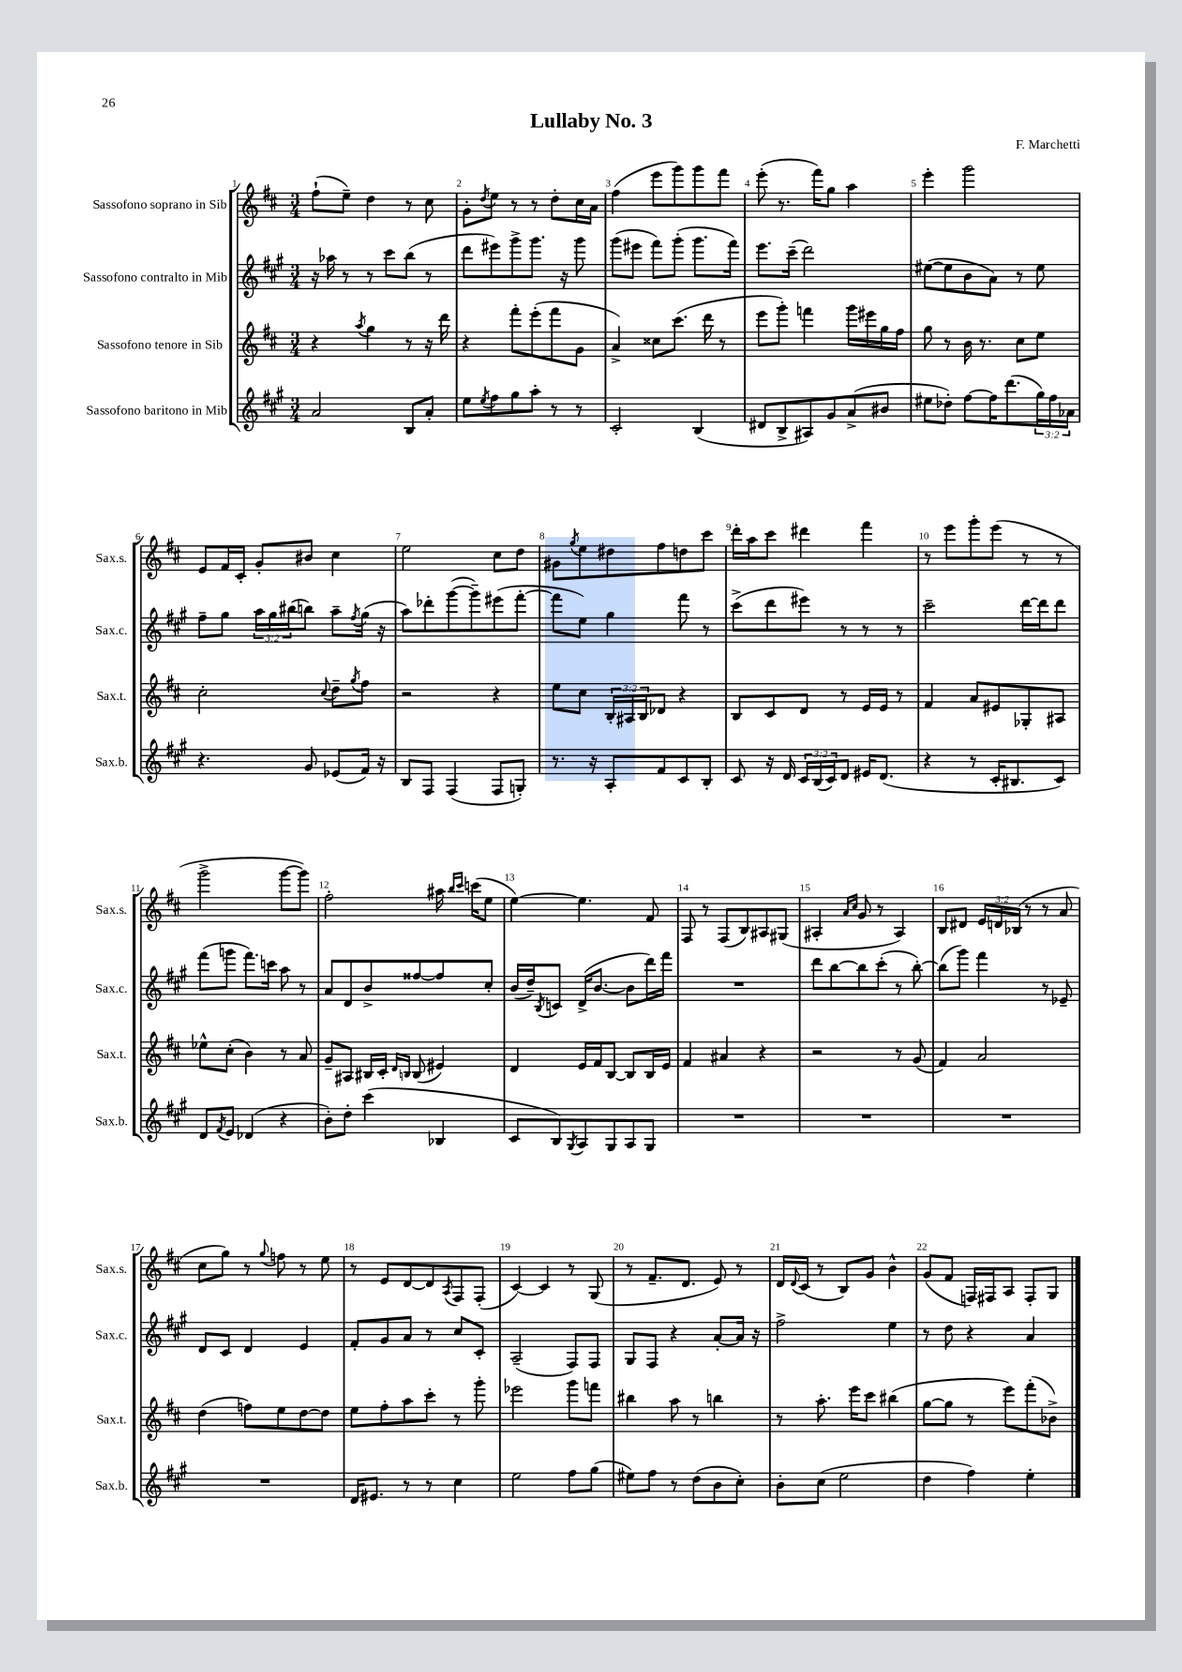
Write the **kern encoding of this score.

**kern	**kern	**kern	**kern
*staff4	*staff3	*staff2	*staff1
*clefG2	*clefG2	*clefG2	*clefG2
*k[f#c#g#]	*k[f#c#]	*k[f#c#g#]	*k[f#c#]
*M3/4	*M3/4	*M3/4	*M3/4
2a/	4r	16r	(8ff#`\L
.	.	16aa-\	.
.	.	8r	8ee~\J)
.	8qaa/	.	.
.	4gg\	8r	4dd\
.	.	8ccc#\L	.
8B/L	8r	(8bb\J	8r
8a'/J	16r	8r	8cc#\
.	16ddd\	.	.
=	=	=	=
8ee\L	4r	8ddd\L	8g'\L
8qee/	.	.	8qdd/
8ff#\	.	8eee#\)	8ee\J
8gg#\	8fff#'\L	8ggg#^\	8r
8aa'\J	(8eee'\	8.ggg#\J	8r
8r	8fff#\	.	8dd'\L
.	.	16r	.
8r	8g\J	8ggg#\	16cc#\L
.	.	.	16a\JJ
=	=	=	=
2c#'/	4a^/)	(8ggg#\L	(4ff#\
.	.	8eee#\J	.
.	8cc##\L	8fff#\L)	8eee\L
.	(8.ccc#\J	(8ggg#'\J	8ggg\)
(4B/	.	8.ggg#\L	8ggg\
.	16ddd\	.	.
.	8r	.	8fff#\J
.	.	16fff#\Jk)	.
=	=	=	=
8d#/L	8eee\L	8.eee\L	(8eee'\
8B^/	8ggg'\J)	.	8.r
.	.	(16ccc#~\Jk	.
8A#/)	4fff\	2ddd\)	.
.	.	.	16fff#\LK)
8g#/	.	.	8gg\J
(8a^/	16ggg\LL	.	4aa\
.	16eee#\	.	.
8b#/J	16gg\	.	.
.	16ff#\JJ	.	.
=	=	=	=
8ee#\L	8gg\	([8ee#\L	4eee'\
8dd-'\J)	8r	8ee#\]	.
[8ff#\L	16b\	8b\	2ggg\
.	8.r	.	.
16ff#\]K	.	8a\J)	.
(8.ddd\	.	.	.
.	8cc#\L	8r	.
24gg#\L)	8ee\J	8ee#\	.
24ff#\	.	.	.
24a-\JJ	.	.	.
=	=	=	=
4.r	2cc#'\	8ff#~\L	8e/L
.	.	8gg#\J	16f#/L
.	.	.	16c#'/JJ
.	.	24aa\LL	8g'/L
.	.	24gg#\	.
.	.	(24bb#\J	.
8g#/	.	8bb\J)	8b#/J
.	8qqcc#/	.	.
(8e-/L	8dd~\L	8aa~\L	4cc#\
.	8qgg/	8qff#/	.
16f#/Jk)	8ff#\J	(16gg#\Jk	.
16r	.	16r	.
=	=	=	=
8B/L	2r	8aa\L)	2ee\
8F#/J	.	8ddd-'\	.
(4F#/	.	([8ggg#\	.
.	.	8ggg#~\])	.
8F#/L	4r	(8eee#\	8cc#\L
8G'/J)	.	[8fff#'\J	8dd\J
=	=	=	=
8.r	8ee\L	8fff#\]L	8g#\L
.	.	.	8qgg/
.	8cc#\J	8ee\J)	8ee\
16r	.	.	.
8A'/L	24B'/LL	4gg#\	8dd#\
.	24A#/	.	.
.	24B/J	.	.
8f#/	8d-/J	.	8ff#\
8c#/	4r	8fff#\	8dd\
8B'/J	.	8r	8ccc#\J
=	=	=	=
8c#/	8B/L	(8ccc#^\L	16ddd'\LL
.	.	.	16aa\J
16r	8c#/	8ddd\	8ccc#\J
16d/	.	.	.
24c#/LL	8d/J	8eee#\J)	4ddd#\
(24B/	.	.	.
24c#/J)	.	.	.
8d/J	8r	8r	.
16e#/LK	16e/LL	8r	4fff#\
(8.d/J	16e/JJ	.	.
.	8r	8r	.
=	=	=	=
4r	4f#/	2ccc#~\	8r
.	.	.	8eee\L
8r	8a/L	.	8ggg'\
16c#'/LK	8e#/	.	(8eee\J
8.B#/	.	.	.
.	8G-'/	[16ddd\LL	8r
.	.	16ddd\]J	.
8c#/J)	8A#/J	8ddd\J	8r
=	=	=	=
8d/L	8ee-^^\L	(8fff#\L	2ggg^\
8qf#/	.	.	.
8e/J	(8cc#'\J	8ggg\J	.
(4d-/	4b\)	8.fff#\L)	.
.	.	16ccc\Jk	.
4r	8r	8aa\	[8ggg\L
.	8a/	8r	8ggg\]J)
=	=	=	=
8b'\L)	8g~/L	8a/L	2ff#'\
8dd'\J	8A#/J	8d/	.
(4ccc#\	16B#/LL	8b^/	.
.	16c#'/JJ	.	.
.	16qqd/LL	.	.
.	16qqB/JJ	.	.
.	(8B/	[8ff##/	.
4B-/	4e#/)	8ff##/]	16aa#\
.	.	.	16qqbb/LL
.	.	.	16qqccc#/JJ
.	.	.	(16ccc\LK
.	.	8cc#'/J	8ee\J
=	=	=	=
8c#/L	4d/	(16b/LL	[4ee\)
.	.	16dd~/J)	.
.	.	8qB/	.
8B/)	.	8c/J	.
8qG#/	.	.	.
8A/	16e/LL	(16d^/LK	4.ee\]
.	16f#/J	[8.b/J	.
8G#/	[8B/J	.	.
8A/	8B/]L	8b\]L	.
8G#/J	16B/L	16ddd\L)	8f#/
.	16e/JJ	16fff#\JJ	.
=	=	=	=
2.r	4f#/	2.r	8F#/
.	.	.	8r
.	4a#/	.	(8F#/L
.	.	.	8B/)
.	4r	.	8A#/
.	.	.	(8G#/J
=	=	=	=
2.r	2r	8ddd\L	4A#'/
.	.	[8bb\	.
.	.	.	16qqa/LL
.	.	.	16qqcc#/JJ
.	.	8bb\]	8g/
.	.	(8ccc#'\J	8r
.	8r	8r	4A#/)
.	(8g/	[8bb'\)	.
=	=	=	=
2.r	4f#/)	(8bb\]L	8B/L
.	.	8ggg#\J)	8d#/J
.	2a/	4fff#\	24e/LL
.	.	.	24d/
.	.	.	(24B-/JJ
.	.	.	8r
.	.	8r	8r
.	.	8e-~/	8a/
=	=	=	=
2.r	(4dd\	8d/L	8cc#\L
.	.	8c#/J	8gg\J)
.	8ff\L)	4d/	8r
.	.	.	8qqgg/
.	8ee\	.	8ff\
.	[8dd\	4e/	8r
.	8dd\]J	.	8ee\
=	=	=	=
16d/LK	8ee\L	8f#'/L	8r
8.e#/J	.	.	.
.	8ff#'\	8g#/	8e/L
8r	8aa\	8a/J	[8d/
8r	8ccc#'\J	8r	8d/]
.	.	.	8qA/
4cc#\	8r	8cc#/L	8F#/
.	8ggg'\	8c#'/J	(8F#'/J
=	=	=	=
2ee\	2eee-\	(2A~/	[4c#/)
.	.	.	4c#/]
8ff#\L	8ggg\L	8F#/L)	8r
(8gg#\J	8fff\J	8F#/J	(8G/
=	=	=	=
8ee#\L)	4bb#\	8G#/L	8r
8ff#\J	.	8F#/J	8.f#~/L
8r	8aa\	4r	.
.	.	.	8.d/J
(8dd\L	8r	.	.
8b\	4bb\	[8a'/L	8e/)
8cc#'\J)	.	16a/]Jk	8r
.	.	16r	.
=	=	=	=
8b'\L	8r	2ff#^\	16d/LL
.	.	.	8qqd/
.	.	.	(16c#/JJ
(8cc#\J	8.aa'\	.	8r
2ee\	.	.	8B/L)
.	16eee\LK	.	.
.	8ccc#\J	.	8g/J
.	(4bb#\	4ee\	4b^^\
=	=	=	=
4dd\	[8gg\L	8r	(8g/L
.	8gg\]J	8dd\	8f#/J
4ff#\)	8r	4r	16F/LL)
.	.	.	16F#/J
.	8eee\L)	.	8A/J
4ee'\	(8fff#'\	4a/	8F#'/L
.	8b-^\J)	.	8G/J
==	==	==	==
*-	*-	*-	*-
